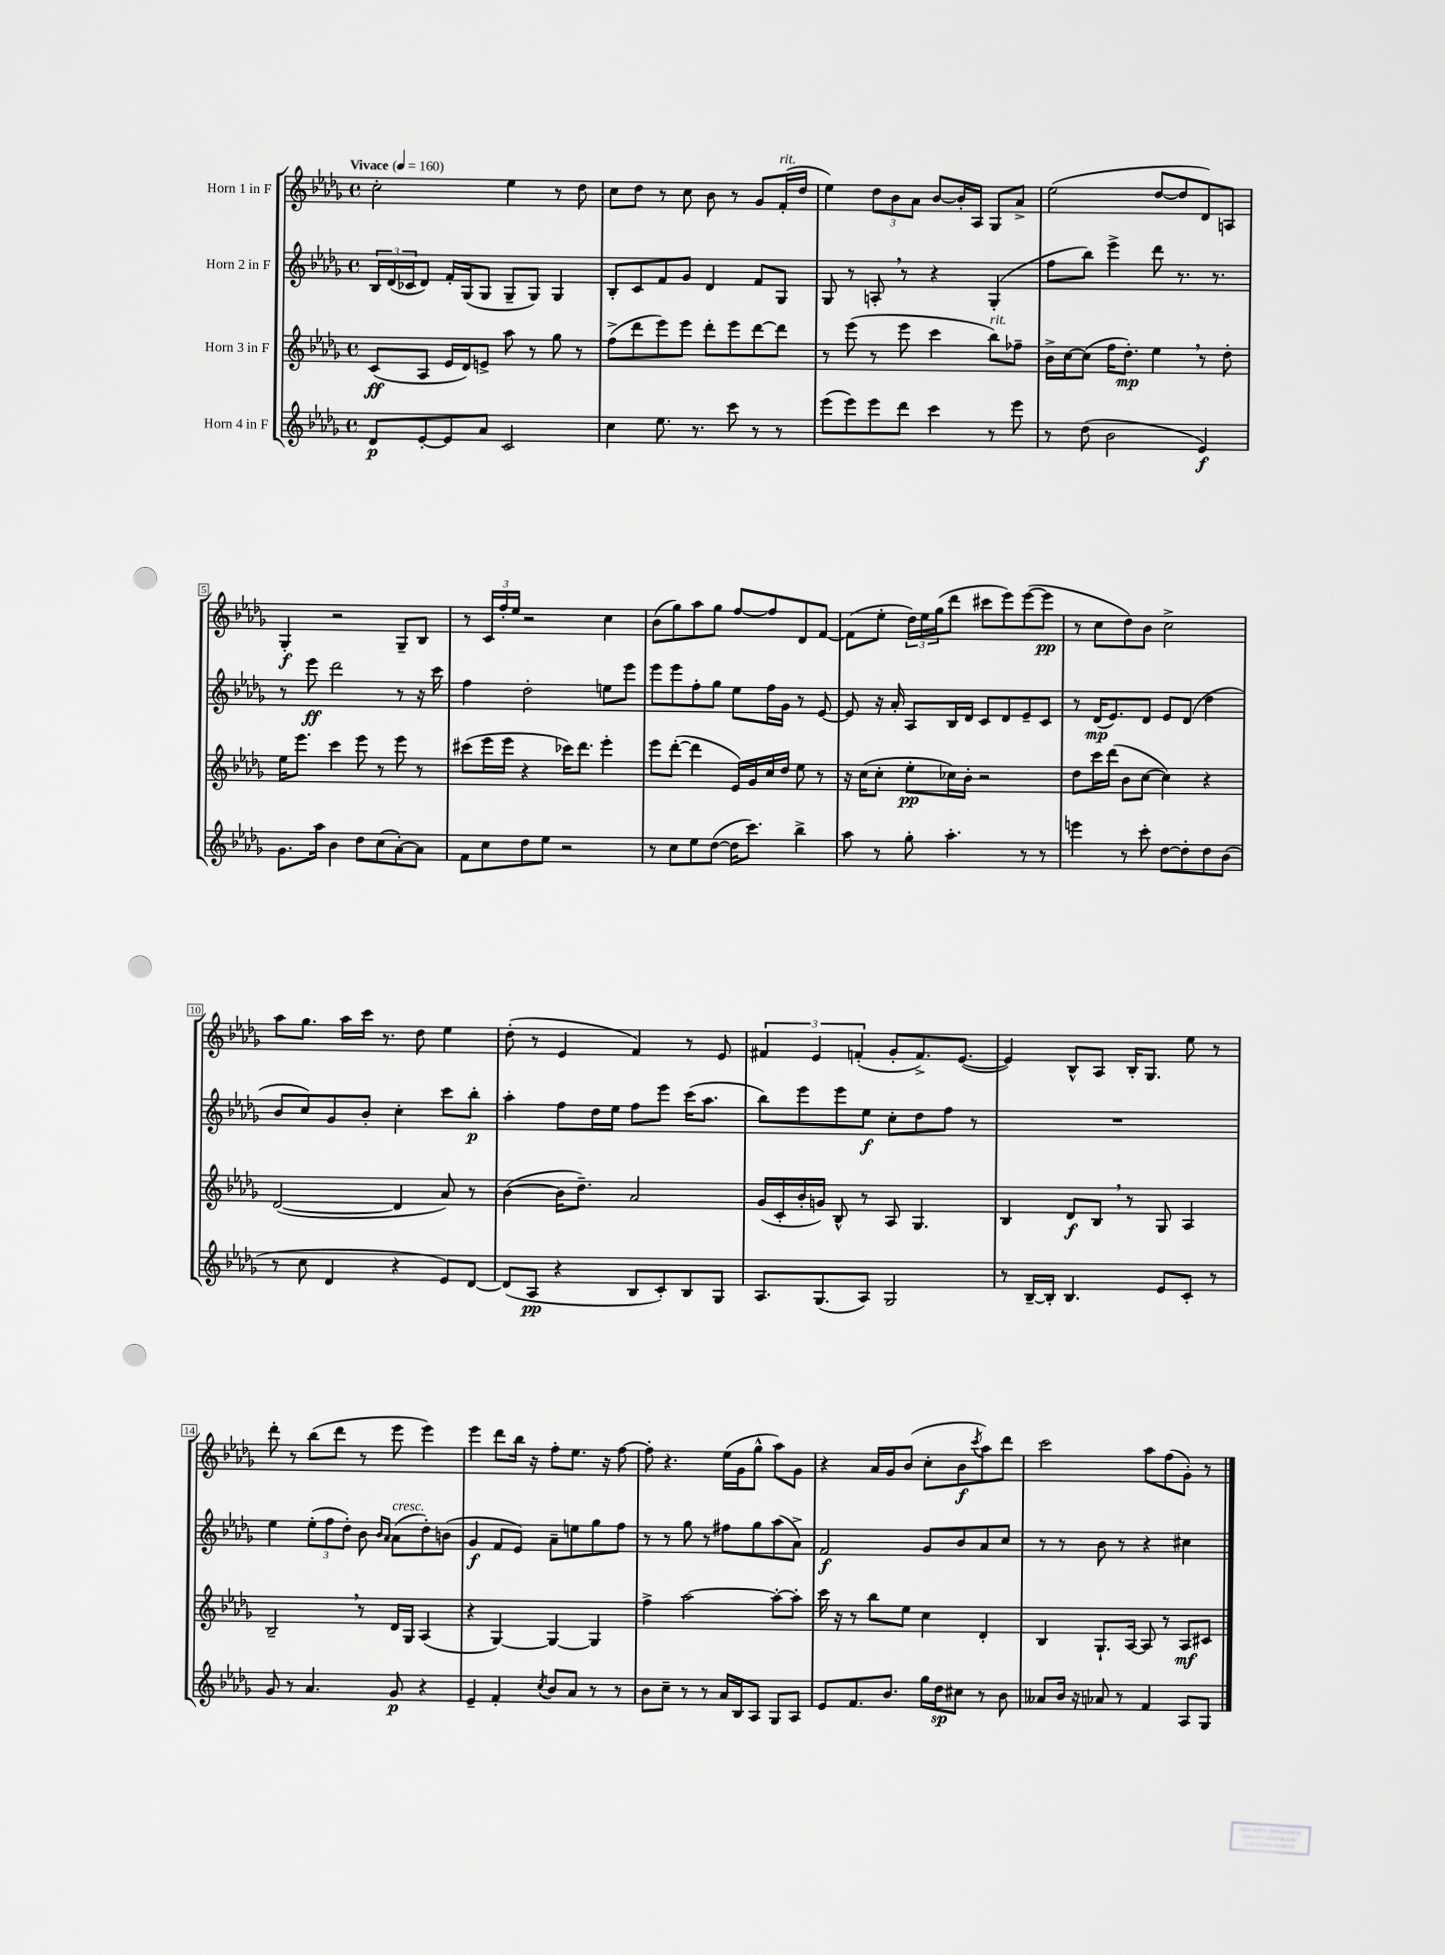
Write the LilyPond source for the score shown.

<<
\new StaffGroup <<
\new Staff = "s0" \with { instrumentName = "Horn 1 in F" } {
    \clef treble \key des \major \defaultTimeSignature \time 4/4 \tempo "Vivace" 4 = 160
    c''2-. ees''4 r8 des''8 |
    c''8 des''8 r8 c''8 bes'8 r8 ges'8 f'16-.^\markup { \italic "rit." }( des''16 |
    ees''4) \tuplet 3/2 { des''8 bes'8 aes'8 } bes'8~ bes'16-. aes16 ges8 aes'8-> |
    ees''2( des''8~ des''8 des'8) a8 |
    ges4-.\f r2 ges8-- bes8 |
    r8 \tuplet 3/2 { c'16 f''16-. ees''16 } r2 c''4 |
    bes'8( ges''8) aes''8 ges''8 f''8~ f''8 des'8 f'8~ |
    f'8( ees''8-. \tuplet 3/2 { des''16) ees''16 ges''16( } des'''8 cis'''8 ees'''8) ees'''8~( ees'''8\pp |
    r8 c''8 des''8) bes'8 c''2-> |
    aes''8 ges''8. aes''16 c'''16 r8. des''8 ees''4 |
    des''8-.( r8 ees'4 f'4) r8 ees'8 |
    \tuplet 3/2 { fis'4 ees'4 f'4-.( } ges'8-. f'8.->) ees'8.~( |
    ees'4) bes8-^ aes8 bes16-. ges8. ees''8 r8 |
    des'''8-. r8 bes''8( des'''8 r8 ees'''8 ees'''4) |
    ees'''4 des'''8 bes''16 r16 f''8-. ees''8. r16 f''8~ |
    f''8-. r4. ees''16( ges'16 ges''8-^ aes''8) ges'8 |
    r4 aes'16 ges'16 bes'8( c''8-. bes'8\f \acciaccatura { c'''8 } aes''8) des'''8 |
    c'''2 aes''8 f''8( ges'8-.) r8 \bar "|." |
}
\new Staff = "s1" \with { instrumentName = "Horn 2 in F" } {
    \clef treble \key des \major \defaultTimeSignature \time 4/4
    \tuplet 3/2 { bes16 des'16( ces'16 } des'8) f'16-. ges16( ges8 ges8-- ges8) ges4 |
    bes8-. c'8 f'8 ges'8 des'4 f'8 ges8 |
    ges8 r8 a8-. \breathe r8 r4 ges4-.( |
    f''8 bes''8) ees'''4-> des'''8 r8. r8. |
    r8 ees'''8\ff des'''2 r8 r16 c'''16 |
    f''4 des''2-. e''8 ees'''8 |
    ees'''8 ees'''8 f''8-. ges''8 ees''8 f''16 ges'16 r8 ees'8~ |
    ees'8 r16 aes'16-. aes8 bes16 des'16 c'8 des'8 ees'8-- c'8 |
    r8 des'16\mp( ees'8.) des'8 ees'8 des'8( des''4 |
    bes'8 c''8) ges'8 bes'8-. c''4-. c'''8 bes''8-.\p |
    aes''4-. f''8 des''16 ees''16 f''8 ees'''8 c'''16( aes''8. |
    bes''8) ees'''8 ees'''8 ees''8\f c''8-. des''8 f''8 r8 |
    R1 |
    ees''4 \tuplet 3/2 { ees''8-.( f''8 des''8-.) } bes'8 \grace { bes'16 aes'16 } aes'8^\markup { \italic "cresc." }( des''8-.) b'8( |
    ges'4\f f'8 ees'8) aes'8-- e''8 ges''8 f''8 |
    r8 r8 ges''8 r8 fis''8 ges''8 aes''8( aes'8->) |
    f'2\f ges'8 bes'8 aes'8 c''8 |
    r8 r8 bes'8 r8 r4 cis''4 \bar "|." |
}
\new Staff = "s2" \with { instrumentName = "Horn 3 in F" } {
    \clef treble \key des \major \defaultTimeSignature \time 4/4
    c'8\ff( aes8 ees'16 des'16) e'8-> aes''8 r8 ges''8 r8 |
    f''8->( des'''8 ees'''8) ees'''8 des'''8-. ees'''8 des'''8~ des'''8 |
    r8 ees'''8( r8 ees'''8 c'''4 bes''8^\markup { \italic "rit." }) fes''8-- |
    bes'16-> c''16~ c''8( f''16 des''8.-.\mp) ees''4 \breathe r8 des''8-. |
    ees''16 ees'''8. c'''4 ees'''8 r8 ees'''8 r8 |
    cis'''8( ees'''16 ees'''16 r4 ces'''16) des'''8. ees'''4-. |
    ees'''8 des'''8~-.( des'''4 ees'16) ges'16 c''16 des''16 ees''8 r8 |
    r16 c''16( c''8-. ees''8-.\pp ces''16) bes'16-. r2 |
    des''8 c'''16 des'''16( bes'8 c''8~ c''4) r4 |
    des'2~( des'4 aes'8) r8 |
    bes'4~( bes'16 des''8.--) aes'2 |
    ges'16( c'16-. bes'16-. g'16) bes8-^ r8 aes8 ges4. |
    bes4 des'8\f bes8 \breathe r8 ges8 aes4 |
    bes2-- \breathe r8 des'16 ges16 aes4( |
    r4 ges4~) ges4~ ges4 |
    f''4-> aes''2~ aes''8~-. aes''8-. |
    c'''16 r16 r8 bes''8 ees''8 c''4 des'4-. |
    bes4 ges8.-! aes16~ aes8 r8 aes8\mf cis'8 \bar "|." |
}
\new Staff = "s3" \with { instrumentName = "Horn 4 in F" } {
    \clef treble \key des \major \defaultTimeSignature \time 4/4
    des'8\p ees'8~-. ees'8 aes'8 c'2 |
    c''4 ees''8. r8. c'''8 r8 r8 |
    ees'''8( ees'''8) ees'''8 des'''8 c'''4 r8 ees'''8 |
    r8 des''8( bes'2 ees'4\f) |
    ges'8. aes''16 bes'4 des''8 c''8( aes'8~-.) aes'8 |
    f'8 c''8 des''8 ees''8 r2 |
    r8 c''8 ees''8 des''8~( des''16 c'''8.) bes''4-> |
    aes''8 r8 ges''8-. aes''4.-. r8 r8 |
    e'''4 r8 c'''8-. des''8~ des''8-. des''8 bes'8( |
    r8 c''8 des'4 r4 ees'8) des'8~ |
    des'8( aes8\pp r4 bes8 c'8-.) bes8 ges8 |
    aes8. ges8.( aes8) ges2 |
    r8 bes16~-- bes16-. bes4. ees'8 c'8-. r8 |
    ges'8 r8 aes'4. ges'8\p r4 |
    ees'4-- f'4-. \acciaccatura { c''8 } bes'8 aes'8 r8 r8 |
    bes'8 c''8-- r8 r8 aes'16 bes16 aes8 ges8 aes8 |
    ees'8 f'8. bes'8. ges''16 des''16\sp cis''8 r8 bes'8 |
    aeses'8 bes'16 r16 aes'8 r8 f'4 aes8 ges8 \bar "|." |
}
>>
>>
\layout { \context { \Score \override BarNumber.stencil = #(make-stencil-boxer 0.1 0.3 ly:text-interface::print) } }
